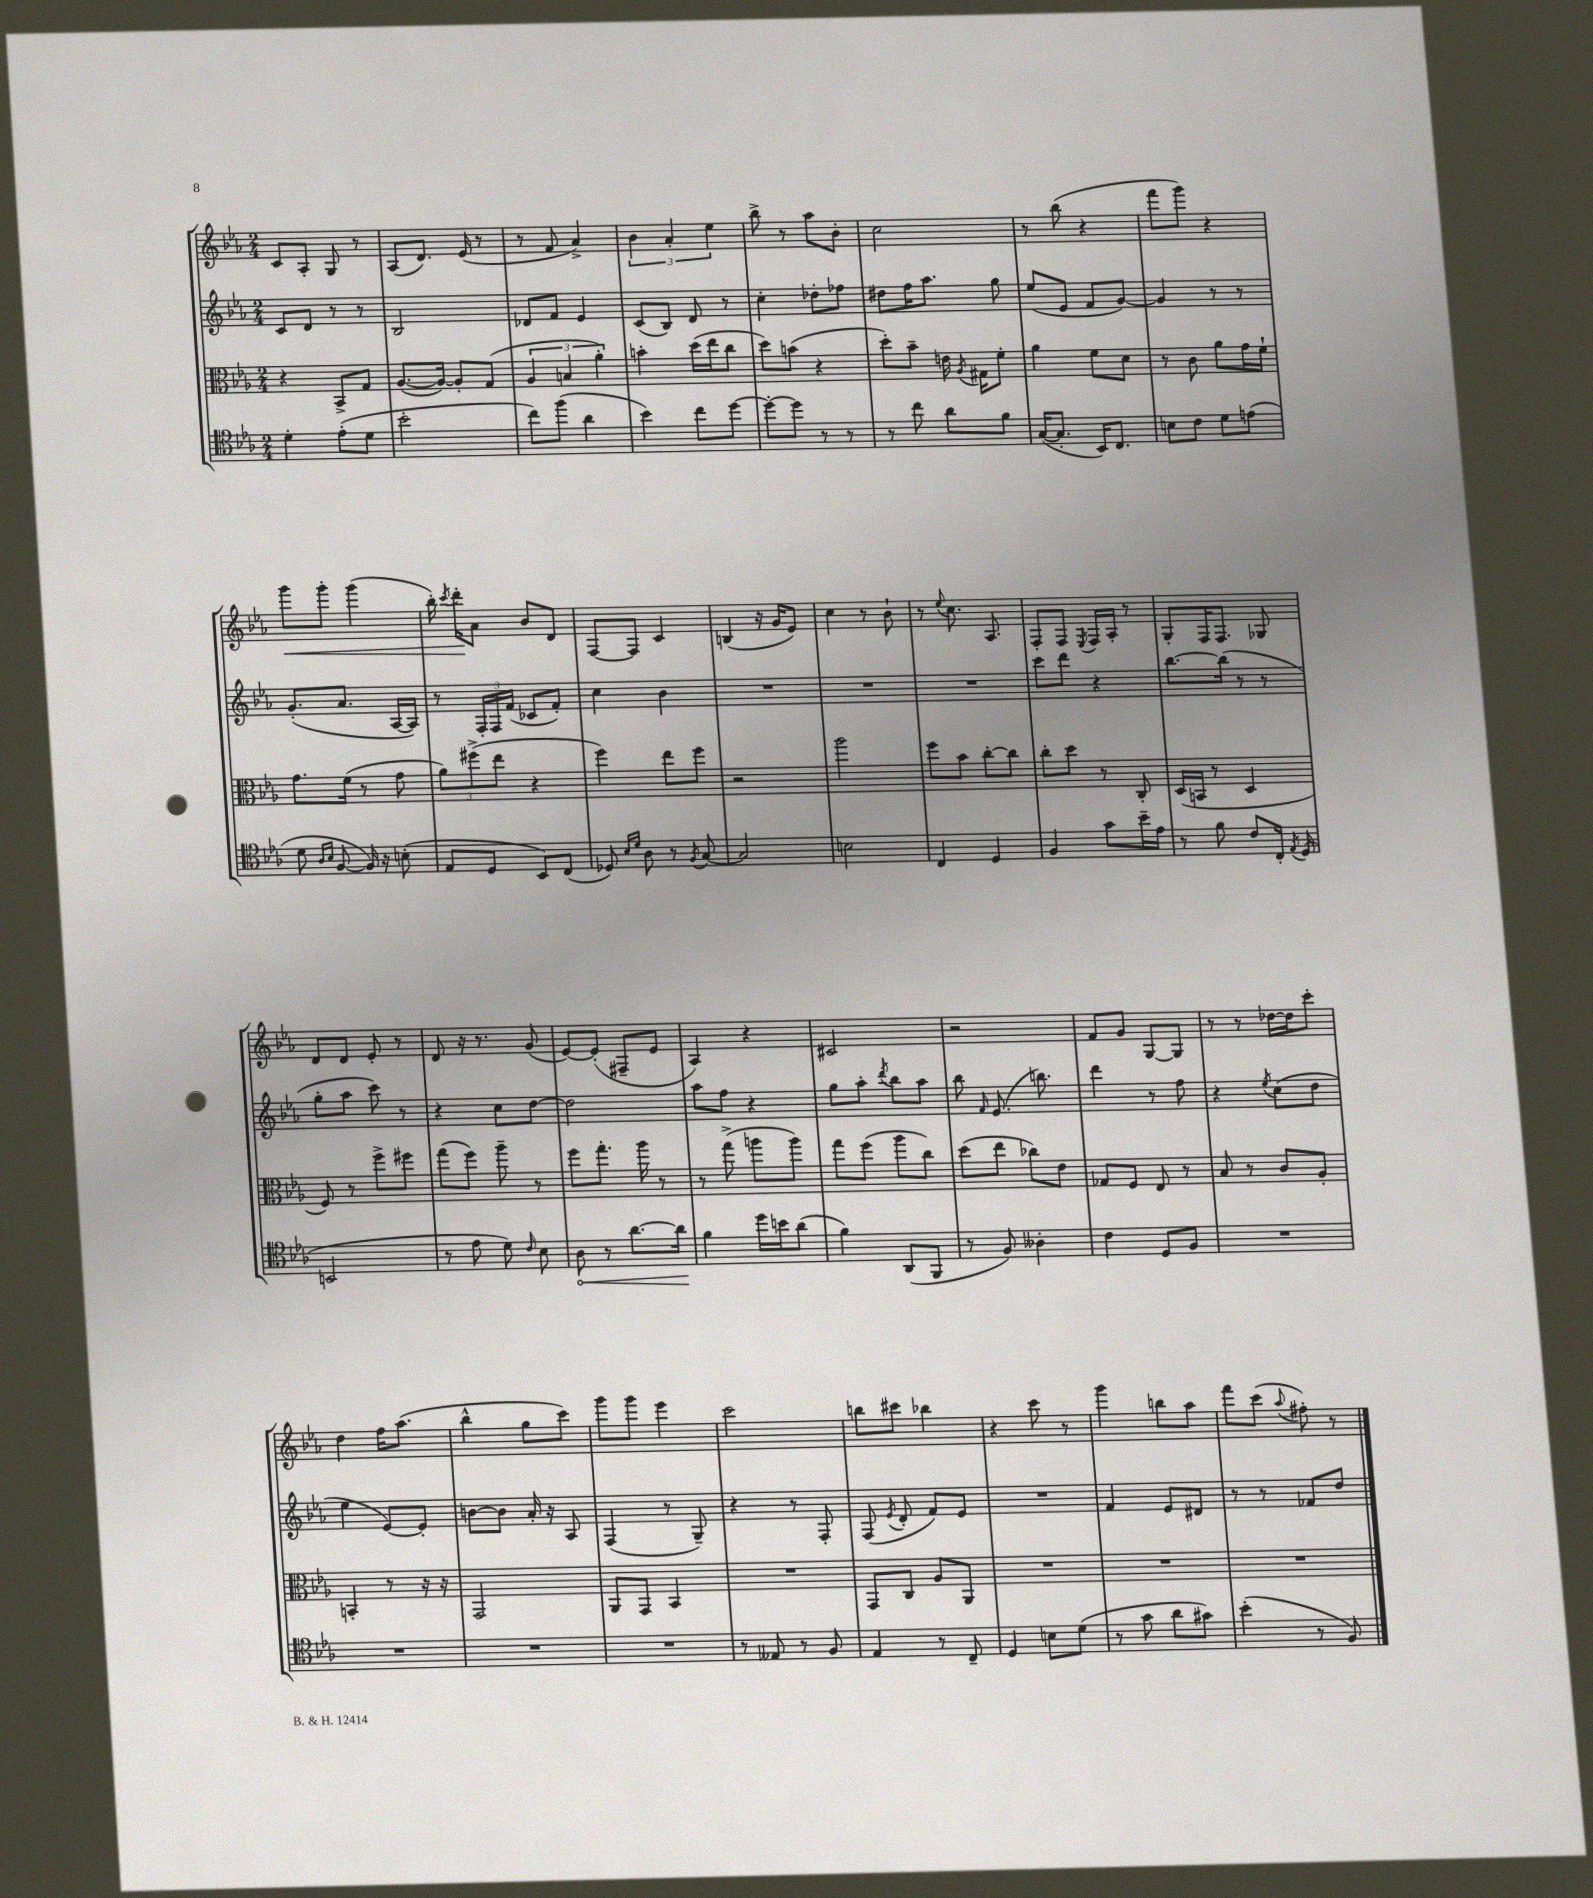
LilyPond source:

<<
\new StaffGroup <<
\new Staff = "s0" {
    \clef treble \key ees \major \numericTimeSignature \time 2/4
    \autoBeamOff c'8[ aes8]-. g8 r8 |
    aes8[( d'8.]) ees'16( r8 |
    r8 f'8 aes'4->) |
    \tuplet 3/2 { bes'4 aes'4-. ees''4 } |
    bes''8-> r8 aes''8[ bes'8]-. |
    c''2 |
    r8 bes''8( r4 |
    f'''8[ g'''8]) r4 |
    g'''8[\< g'''8]-. g'''4( |
    bes''16-.) \acciaccatura { c'''8 } d'''16[-.\! aes'8] bes'8[ d'8] |
    f8[~ f8] c'4 |
    b4( r16 g'16[ ees'8]) |
    c''4 r8 bes'8-! |
    r8 \appoggiatura { ees''8 } c''8. aes8. |
    f8[-. f8] \acciaccatura { ees8 } f16[ aes16]-. r8 |
    g8[-. f16 f8.] ges8 |
    d'8[ d'8] ees'8-. r8 |
    d'8 r16 r8. g'8( |
    ees'8[~) ees'8]-.( fis8[-- ees'8] |
    aes4) r4 |
    cis'2 |
    r2 |
    f'8[ g'8] g8[~ g8] |
    r8 r8 des''16[~ des''16 c'''8]-. |
    d''4 f''16[ aes''8.]( |
    bes''4-^ g''8[ c'''8]) |
    g'''8[ g'''8] ees'''4 |
    c'''2 |
    b''8[ cis'''8] bes''4 |
    r4 c'''8 r8 |
    g'''4 b''8[ aes''8] |
    f'''8[ c'''8]( \appoggiatura { aes''8 } fis''8-.) r8 \bar "|." |
}
\new Staff = "s1" {
    \clef treble \key ees \major \numericTimeSignature \time 2/4
    \autoBeamOff c'8[ d'8] r8 r8 |
    bes2 |
    des'8[ f'8] ees'4 |
    c'8[( bes8]) d'8 r8 |
    c''4-. des''8[-. fes''8] |
    dis''8[ f''16 aes''8.] g''8 |
    ees''8[( ees'8] f'8[ g'8]~) |
    g'4 r8 r8 |
    g'8.[-.( aes'8.] aes16[~ aes16]) |
    r8 \tuplet 3/2 { f16[-. f16 f'16]( } ces'8[ f'8]-.) |
    c''4 bes'4 |
    R2 |
    R2 |
    R2 |
    c'''8[ d'''8] r4 |
    bes''8.[~ bes''16]( r8 r8 |
    g''8[-. aes''8] c'''8) r8 |
    r4 c''8[ d''8]~ |
    d''2 |
    aes''8[ f''8] r4 |
    g''8[ aes''8]-. \acciaccatura { d'''8 } bes''8[ aes''8] |
    bes''8 \grace { f'16 } ees'8.( b''8.) |
    d'''4 r8 f''8 |
    r4 \acciaccatura { ees''8 } c''8[( d''8] |
    ees''4 ees'8[~) ees'8]-. |
    b'8[~ b'8] aes'16-. r16 aes8 |
    f4( r8 g8--) |
    r4 r8 f8-. |
    f8( \acciaccatura { ees'8 } d'8-. f'8[) ees'8] |
    R2 |
    f'4 ees'8[ dis'8] |
    r8 r8 fes'8[ d''8] \bar "|." |
}
\new Staff = "s2" {
    \clef alto \key ees \major \numericTimeSignature \time 2/4
    \autoBeamOff r4 bes,8[-> g8] |
    aes8.[~( aes16]~) aes8[-. g8]( |
    \tuplet 3/2 { aes4 b4 aes'4-.) } |
    b'4-. d''16[( ees''16 c''8] |
    d''8[) b'8]( r4 |
    d''8[-.) bes'8]-- e'16 \acciaccatura { aes8 } gis16[ f'8]-. |
    aes'4 f'8[ d'8] |
    r8 c'8 aes'8[ g'16 f'16]-! |
    g'8.[ f'16]( r8 g'8 |
    \tuplet 3/2 { aes'8[) fis''8->( ees''8] } r4 |
    f''4) ees''8[ f''8] |
    r2 |
    aes''2 |
    f''8[ bes'8] c''8[~-. c''8] |
    c''8[-. d''8] r8 c8-. |
    d16[( b,16] r8 d4 |
    f8) r8 f''8[-> fis''8] |
    g''8[( f''8]) aes''8-- r8 |
    f''8[ g''8.]-. aes''16 r8 |
    r8 g''8->( a''8[ a''8]) |
    g''8[ f''8]( aes''8[ c''8]) |
    d''8[( ees''8] ces''8[) ees'8] |
    ges8[ f8] ees8 r8 |
    bes8 r8 c'8[ aes8]-. |
    b,4-. r8 r16 r16 |
    g,2 |
    aes,8[ g,8] bes,4 |
    R2 |
    g,8[ c8] aes8[ aes,8] |
    R2 |
    R2 |
    R2 \bar "|." |
}
\new Staff = "s3" {
    \clef tenor \key ees \major \numericTimeSignature \time 2/4
    \autoBeamOff d'4-. ees'8[-.( d'8] |
    bes'2-. |
    c''8[) f''8]( aes'4 |
    bes'4) c''8[ d''8]~ |
    d''8[~-. d''8] r8 r8 |
    r8 c''8 aes'8[ f'8] |
    g16[~( g8.]-. bes,16[) c8.] |
    b8[ c'8] d'8[ e'8]( |
    d'8 \grace { aes16[ bes16] } f8~ f16) r16 b8-.( |
    ees8[ d8] bes,8[) c8]( |
    des8) \grace { bes16[ d'16] } aes8 r8 \acciaccatura { f8 } g8~ |
    g2 |
    b2 |
    c4 d4 |
    f4 g'8[ bes'16-- ees'16] |
    r8 f'8 c'8[ c16]-. \acciaccatura { ees8 } d16( |
    b,2 |
    r8 ees'8 d'8) \grace { c'16 } bes8 |
    \once \override Hairpin.circled-tip = ##t aes8\< r8 aes'8.[~ aes'16]\! |
    f'4 d''16[ b'16 aes'8]( |
    f'4) aes,8[( f,8] |
    r8 f8) aeses4-. |
    c'4 d8[ f8] |
    R2 |
    R2 |
    R2 |
    R2 |
    r8 eeses8 r8 f8 |
    ees4 r8 c8-- |
    d4 b8[ d'8]( |
    r8 g'8 aes'8[ gis'8]) |
    bes'4-.( r8 f8) \bar "|." |
}
>>
>>
\layout { \context { \Score \remove "Bar_number_engraver" } }
